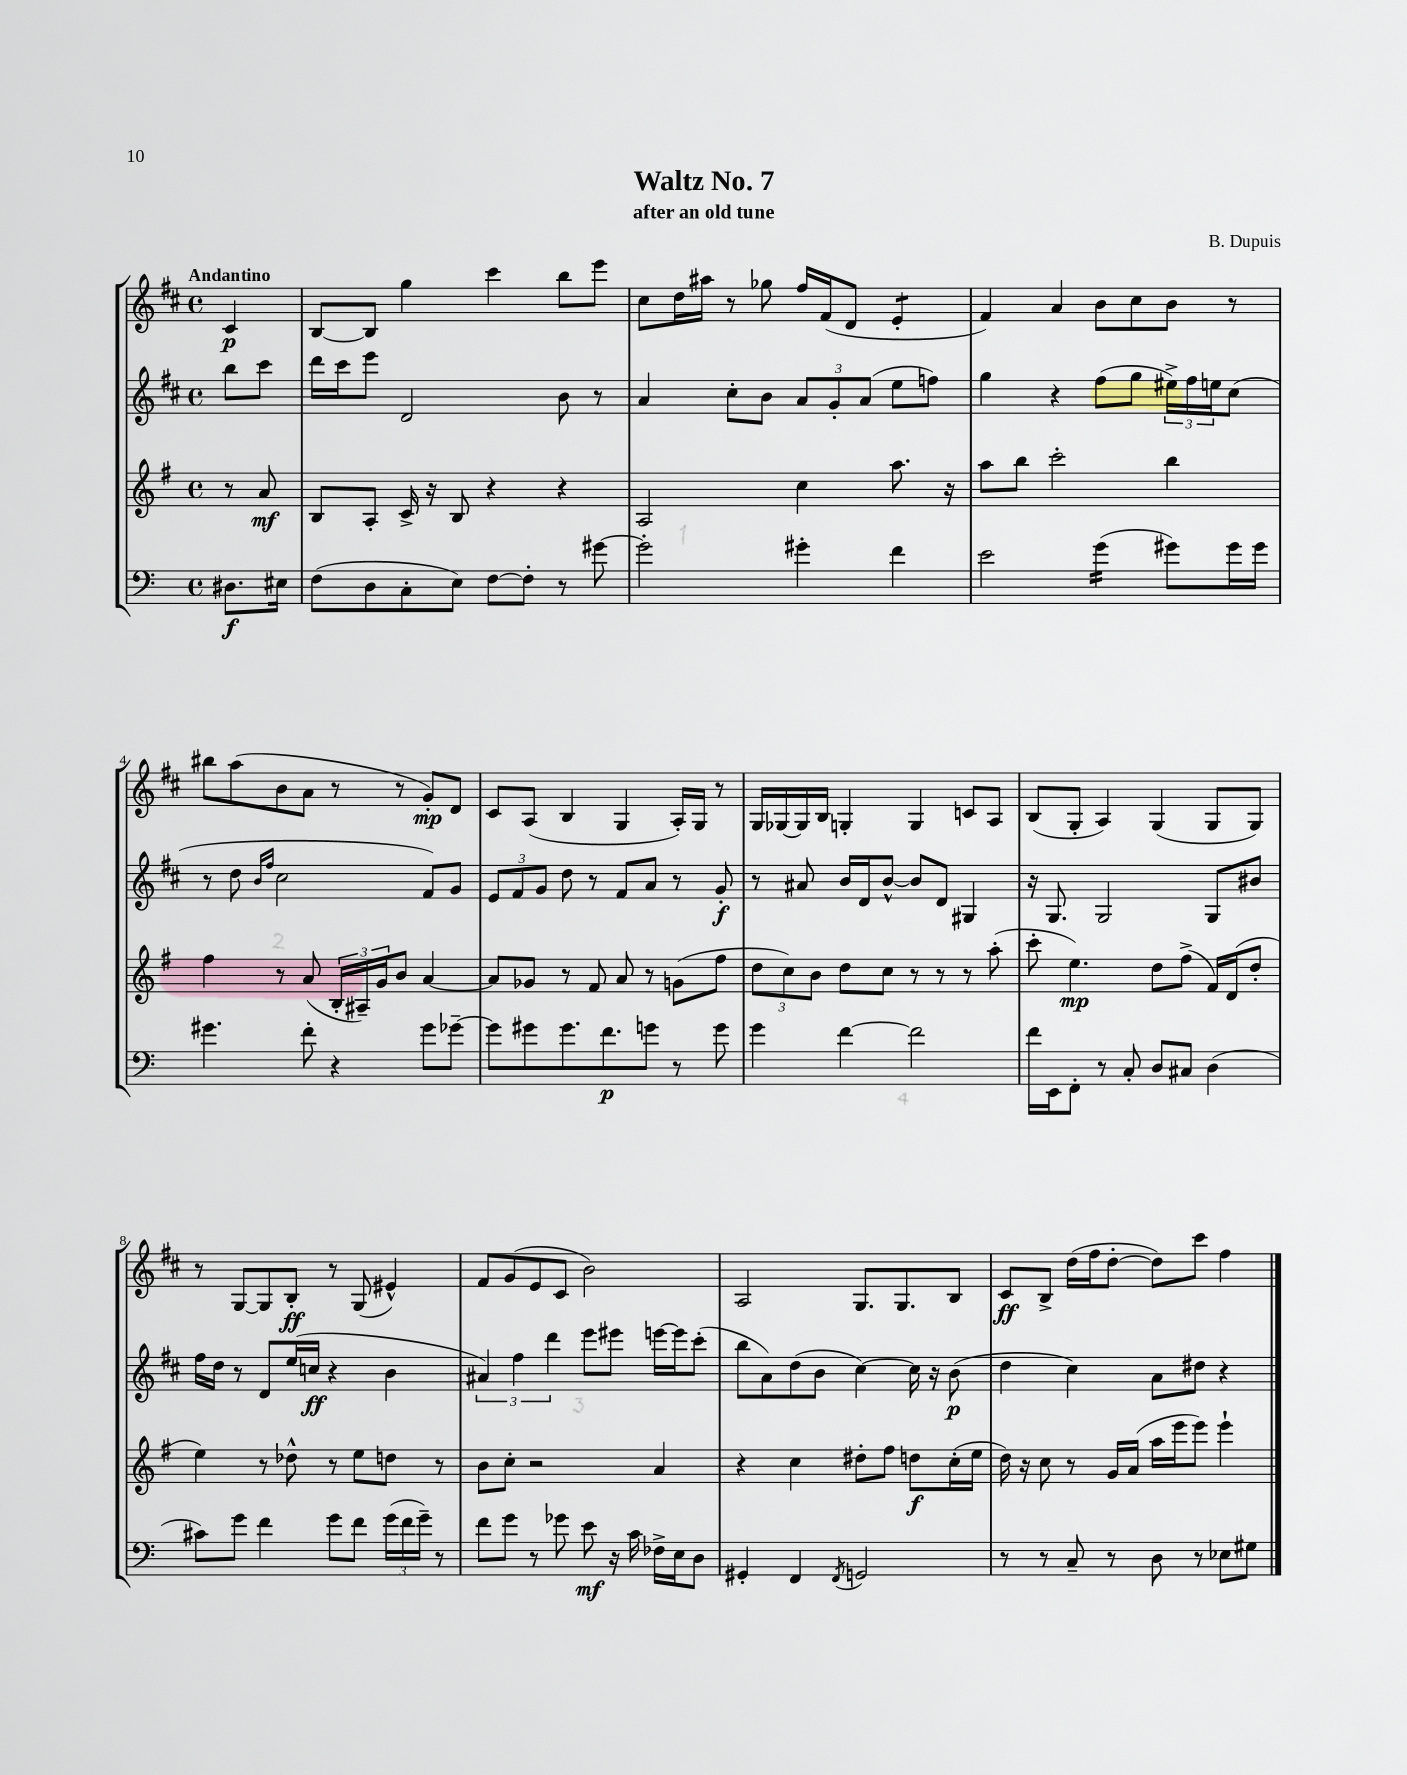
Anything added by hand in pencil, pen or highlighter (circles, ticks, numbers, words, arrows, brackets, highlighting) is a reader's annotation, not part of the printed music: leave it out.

**kern	**kern	**kern	**kern
*staff4	*staff3	*staff2	*staff1
*clefF4	*clefG2	*clefG2	*clefG2
*k[]	*k[f#]	*k[f#c#]	*k[f#c#]
*M4/4	*M4/4	*M4/4	*M4/4
*met(c)	*met(c)	*met(c)	*met(c)
8.D#	8r	8bb	4c#
.	8a	8ccc#	.
16E#	.	.	.
=	=	=	=
(8F	8B	16ddd	[8B
.	.	16ccc#	.
8D	8A'	8eee	8B]
8C'	16c^	2d	4gg
.	16r	.	.
8E)	8B	.	.
[8F	4r	.	4ccc#
8F']	.	.	.
8r	4r	8b	8bb
[8g#	.	8r	8eee
=	=	=	=
2g#']	2A	4a	8cc#
.	.	.	16dd
.	.	.	16aa#
.	.	8cc#'	8r
.	.	8b	8gg-
4g#'	4cc	12a	16ff#
.	.	.	(16f#
.	.	12g'	.
.	.	.	8d
.	.	(12a	.
4f	8.aa	8ee	4e'
.	.	8ff)	.
.	16r	.	.
=	=	=	=
2e	8aa	4gg	4f#)
.	8bb	.	.
.	2ccc'	4r	4a
(4g	.	(8ff#	8b
.	.	8gg	8cc#
8g#)	4bb	24ee#^)	8b
.	.	24ff#	.
.	.	24ee	.
16g#	.	(8cc#	8r
16g#	.	.	.
=	=	=	=
4.g#	4ff#	8r	8bb#
.	.	8dd	(8aa
.	.	16qqb	.
.	.	16qqff#	.
.	8r	2cc#	8b
8f'	(8a	.	8a
4r	24B'	.	8r
.	24A#~)	.	.
.	24g	.	.
.	8b	.	8r
8g#	[4a	8f#)	8g')
[8g-~	.	8g	8d
=	=	=	=
8g-]	8a]	12e	8c#
.	.	12f#	.
8g#	8g-	.	(8A
.	.	12g	.
8.g#	8r	8dd	4B
.	8f#	8r	.
8.f	.	.	.
.	8a	8f#	4G
8g	8r	8a	.
8r	(8g	8r	16A')
.	.	.	16G
8g	8ff#	8g'	8r
=	=	=	=
4g	12dd	8r	16G
.	.	.	[16G-
.	12cc)	.	.
.	.	8a#	16G-]
.	12b	.	.
.	.	.	16B
[4f	8dd	16b	4G'
.	.	16d	.
.	8cc	[8b^^	.
2f]	8r	8b]	4G
.	8r	8d	.
.	8r	4G#	8c
.	(8aa'	.	8A
=	=	=	=
16f	8ccc'	16r	(8B
16EE	.	8.G	.
8FF'	4.ee)	.	8G'
8r	.	2G	4A)
8C'	.	.	.
8D	8dd	.	(4G
8C#	(8ff#^	.	.
(4D	16f#)	8G	8G
.	(16d	.	.
.	8dd'	8b#	8G)
=	=	=	=
8c#)	4ee)	16ff#	8r
.	.	16dd	.
8g	.	8r	[8G
4f	8r	8d	8G]
.	8dd-^^	(16ee	8B'
.	.	16cc	.
8g	8r	4r	8r
8f	8ee	.	(8G
(24g	8dd	4b	4e#^^)
24f	.	.	.
24g~)	.	.	.
8r	8r	.	.
=	=	=	=
8f	8b	6a#)	8f#
8g	8cc'	.	(8g
.	.	6ff#	.
8r	2r	.	8e
.	.	6ddd	.
8g-	.	.	8c#
8e	.	8eee	2b)
16r	.	8eee#	.
16c	.	.	.
16F-^	4a	[16eee	.
16E	.	16eee]	.
8D	.	(8ccc#'	.
=	=	=	=
4GG#'	4r	8bb	2A
.	.	8a)	.
4FF	4cc	(8dd	.
.	.	8b	.
8qFF	.	.	.
2GG	8dd#'	[4cc#)	8.G
.	8ff#	.	.
.	.	.	8.G
.	8dd	16cc#]	.
.	.	16r	.
.	(16cc'	(8b	8B
.	16ee	.	.
=	=	=	=
8r	16dd)	4dd	8c#
.	16r	.	.
8r	8cc	.	8B^
8C~	8r	4cc#)	(16dd
.	.	.	16ff#
8r	16g	.	[8dd'
.	(16a	.	.
8D	16aa	8a	8dd])
.	16eee	.	.
8r	8eee)	8dd#	8ccc#
8E-	4eee`	4r	4ff#
8G#	.	.	.
==	==	==	==
*-	*-	*-	*-
